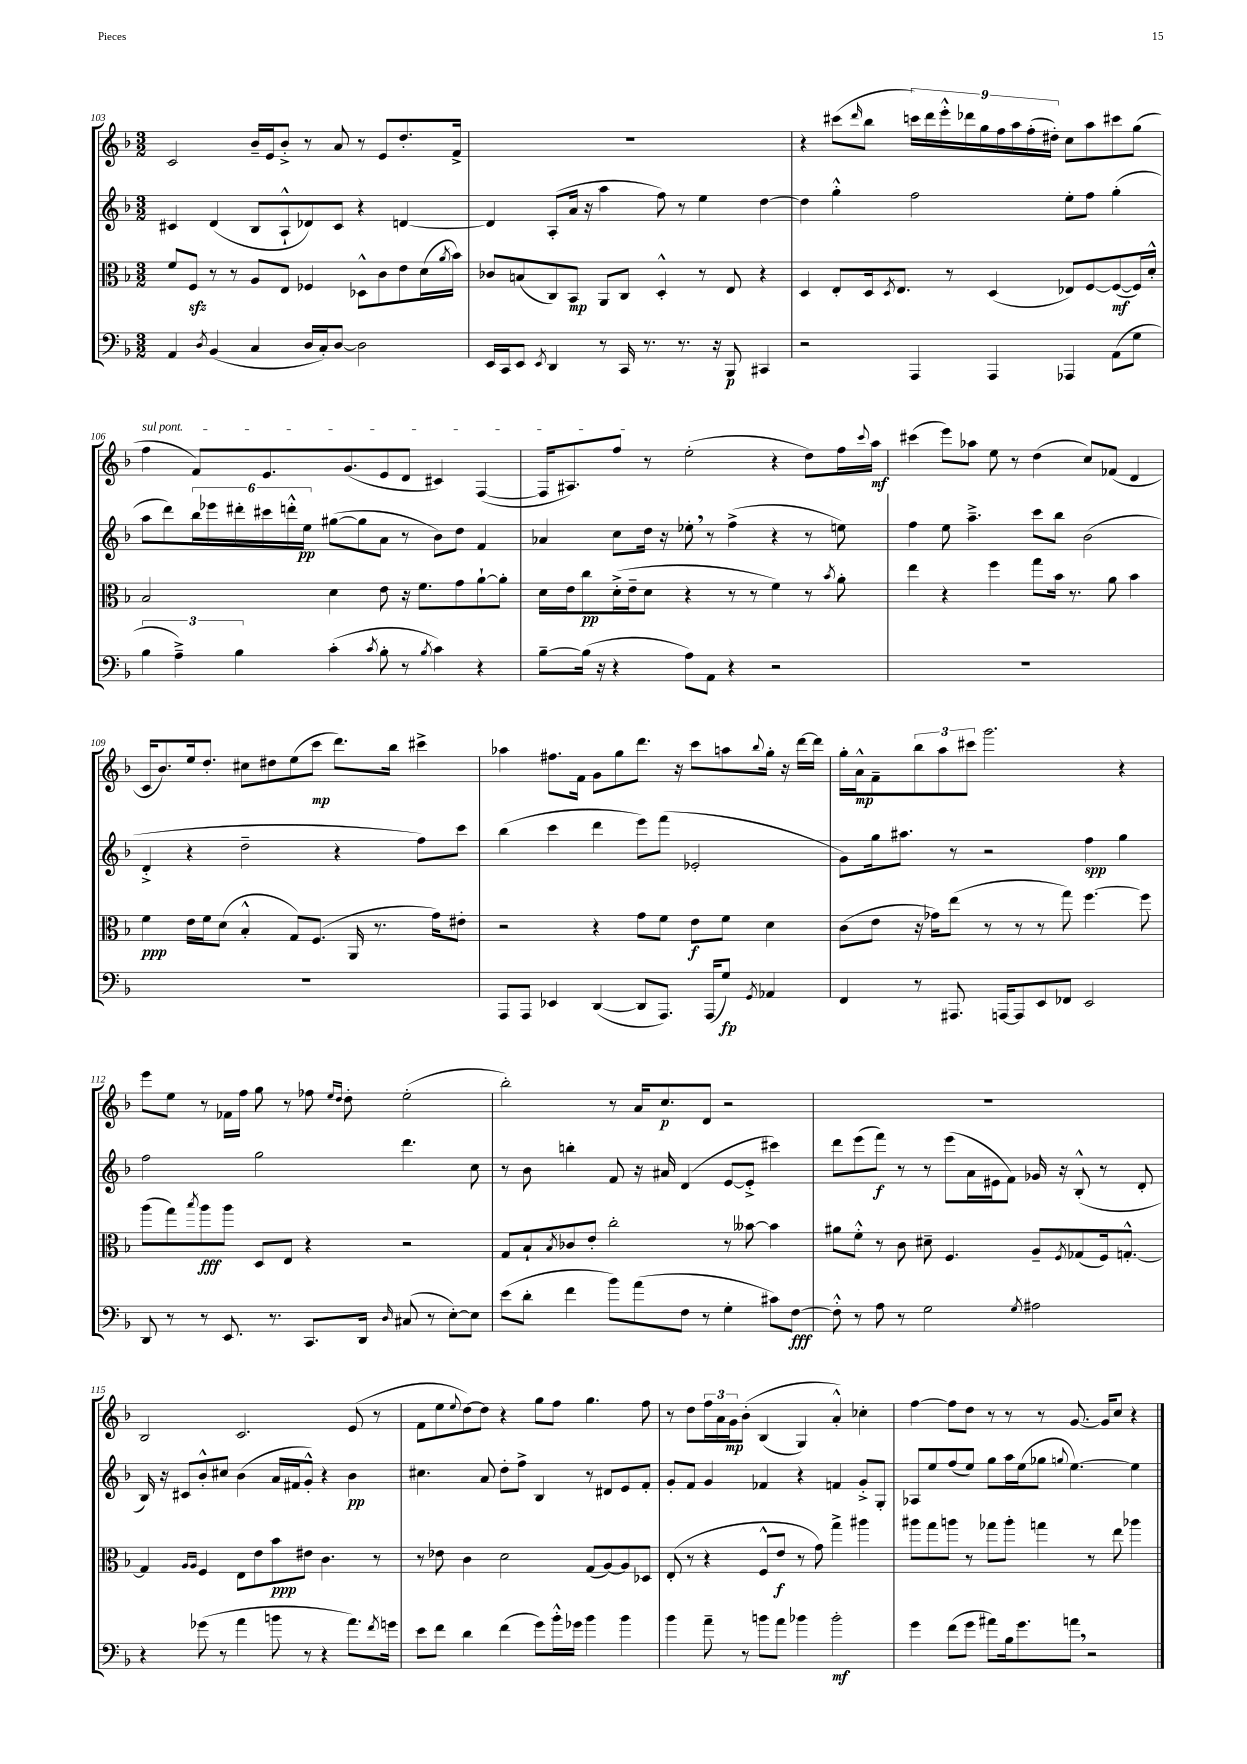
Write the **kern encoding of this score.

**kern	**kern	**kern	**kern
*staff4	*staff3	*staff2	*staff1
*clefF4	*clefC3	*clefG2	*clefG2
*k[b-]	*k[b-]	*k[b-]	*k[b-]
*M3/2	*M3/2	*M3/2	*M3/2
4AA	8f	4c#	2c
.	8F	.	.
8qD	.	.	.
(4BB-	8r	(4d	.
.	8r	.	.
4C	8A	8B-	16b-~
.	.	.	16e
.	8E	8A`^^	8b-'^
16D	4F-	8d-)	8r
16C')	.	.	.
[8D	.	8c#	8a
2D]	8D-^^	4r	8r
.	8c	.	8e
.	8e	[4d	8.dd'
.	(16d	.	.
.	8qa	.	.
.	16b-)	.	16f^
=	=	=	=
16EE	8c-	4d]	1.r
16CC	.	.	.
8EE	(8B	.	.
8qEE	.	.	.
4DD	8C)	(8A'	.
.	8BB-	16a	.
.	.	16r	.
8r	8AA	4aa	.
16CC	8C	.	.
8.r	.	.	.
.	4D'^^	8ff)	.
8.r	.	8r	.
.	8r	4ee	.
16r	.	.	.
8BBB-	8E	.	.
4CC#	4r	[4dd	.
=	=	=	=
2r	4D	4dd]	4r
.	8E'	4gg'^^	(8ccc#
.	.	.	16qqddd
.	16D	.	8bb-
.	8qD	.	.
.	8.E	.	.
4AAA	.	2ff	18ccc)
.	.	.	18ddd
.	.	.	18eee'^^
.	8r	.	.
.	.	.	18ddd-
.	.	.	18gg
4AAA	(4D	.	.
.	.	.	18ff
.	.	.	18aa
.	.	.	(18ff'
.	.	.	18dd#')
4AAA-	8E-)	8ee'	8cc
.	[8F	8ff	8aa
(8AA	(8F_	(4gg'	8ccc#
8G	16F])	.	(8gg
.	16d'^^	.	.
=	=	=	=
6B-	2B-	8aa	4ff
.	.	8ddd)	.
6A~^)	.	.	.
.	.	24bb-	8f)
.	.	24eee-	.
6B-	.	24ddd#'	.
.	.	24ccc#	8.e
.	.	24ddd'^^	.
.	.	24ee	.
(4c'	4d	([8gg#	.
.	.	.	(8.g
.	.	8gg#]	.
8qc	.	.	.
8B-'	8e	8a	8e
8r	16r	8r	8d
.	8.f	.	.
8qB-	.	.	.
4c)	.	8b-)	4c#)
.	8g	8dd	.
4r	[8a`	4f	([4F
.	8a']	.	.
=	=	=	=
[8B-~	16d	4a-	16F]
.	16e	.	8.A#)
(16B-]	8cc	.	.
16r	.	.	.
4r	(16d'^	8cc	8ff
.	16e~	.	.
.	8d	16dd	8r
.	.	16r	.
8A)	4r	8ee-'	(2ee'
8AA	.	8r	.
4r	8r	(4ff^	.
.	8r	.	.
2r	4f)	4r	4r
.	8r	8r	8dd)
.	8qb-	.	.
.	8a'	8ee)	16ff
.	.	.	8qqccc
.	.	.	16aa
=	=	=	=
1.r	4ee	4ff	(4ccc#
.	4r	8ee	8eee)
.	.	4.aa~^	8aa-
.	4ff	.	8ee
.	.	.	8r
.	8gg	8ccc	(4dd
.	16b-	8bb-	.
.	8.r	.	.
.	.	(2b-	8cc)
.	8a	.	(8f-
.	4b-	.	4d
=	=	=	=
1.r	4f	4d'^	16c
.	.	.	8.b-)
.	16e	4r	16ee
.	16f	.	8.dd'
.	(8d	.	.
.	4B-'^^	2dd~	8cc#
.	.	.	8dd#
.	8G)	.	(8ee
.	(8.F	.	8ccc
.	.	4r	8.ddd)
.	16AA	.	.
.	8.r	.	.
.	.	.	16bb-
.	.	8ff)	4ccc#^
.	16g)	.	.
.	8e#'	8ccc	.
=	=	=	=
8AAA	2r	(4bb-	4aa-
8AAA	.	.	.
4EE-	.	4ccc	8.ff#
.	.	.	16f
([4DD	4r	4ddd	8g
.	.	.	8gg
8DD]	8g	8eee)	8.ddd
8.AAA)	8f	(8fff	.
.	.	.	16r
.	8e	2e-'	8ccc
(16AAA	.	.	.
8G)	8f	.	8aa
8qGG	.	.	8qqbb-
4AA-	4d	.	16gg'
.	.	.	16r
.	.	.	[16ddd
.	.	.	16ddd]
=	=	=	=
4FF	(8c	8g)	16gg'
.	.	.	16a^^
.	8e	16gg	8f~
.	.	8.aa#	.
8r	16r	.	12bb-
.	16g-)	.	.
.	.	.	12aa
8.AAA#	(8ee	8r	.
.	.	.	12ccc#
.	8r	2r	2.ggg
[16AAA	.	.	.
8AAA]	8r	.	.
8EE	8r	.	.
8FF-	8gg)	.	.
2EE	[4.ff	4ff	.
.	.	4gg	4r
.	8ff]	.	.
=	=	=	=
8DD	(8aa	2ff	8eee
8r	8gg)	.	8ee
.	8qbb-	.	.
8r	8aa	.	8r
8.EE	8aa	.	16f-
.	.	.	16ff
.	8D	2gg	8gg
8.r	.	.	.
.	8E	.	8r
8.CC	4r	.	8ff-
.	.	.	16qqee
.	.	.	16qqdd
.	.	.	8dd'
16DD	.	.	.
16qqD	.	.	.
(8C#	2r	4.ddd	(2ee'
8r	.	.	.
[8E')	.	.	.
8E]	.	8cc	.
=	=	=	=
(8e	8G	8r	2bb-')
8d'	8B-`	8b-	.
.	8qB-	.	.
4f	8c-	4bb'	.
.	8e'	.	.
8b-)	2cc'	8f	8r
(8a	.	16r	16a
.	.	16a#	8.cc
8F	.	(4d	.
8r	.	.	8d
4G'	8r	[8e	2r
.	[8b--	8e'^]	.
8c#)	4b--]	4ccc#)	.
[8F	.	.	.
=	=	=	=
8F'^^]	8a#	8ddd	1.r
8r	8f'^^	(8eee	.
8A	8r	8fff)	.
8r	8c	8r	.
2G	8d#~	8r	.
.	4.F	(8eee	.
.	.	16a	.
.	.	16e#	.
.	.	8f)	.
8qG	.	.	.
2A#	8A~	16g-	.
.	.	16r	.
.	8qF	.	.
.	(8G-	(8B-'^^	.
.	16F)	8r	.
.	[8.G'^^	.	.
.	.	8d'	.
=	=	=	=
4r	4G]	16B-)	2B-
.	.	16r	.
.	.	8c#	.
.	16qqA	.	.
.	16qqA	.	.
(8g-	4F	8b-'^^	.
8r	.	8cc#	.
4a	8E	(4b-	2.c
.	8e	.	.
8b	8b-	16a	.
.	.	16f#	.
8r	8e#	8g'^^)	.
4r	4.c	4r	.
8.a)	.	4b-	(8e
.	8r	.	8r
8qf	.	.	.
16g	.	.	.
=	=	=	=
8e	8r	4.cc#	8f
8f	8e-	.	8ee
.	.	.	8qqee
4d	4c	.	[8dd)
.	.	8a	8dd]
(4f	2d	8dd'	4r
.	.	8ff^	.
8g)	.	4B-	8gg
16b-'^^	.	.	8ff
16g-	.	.	.
4b-	(8G	8r	4.gg
.	[8A)	8d#	.
4b-	8A]	8e	.
.	8D-	8f'	8ff
=	=	=	=
4b-	(8E'	8g'	8r
.	8r	8f	8dd
8a~	4r	4g	24ff
.	.	.	24a
.	.	.	24g
8r	.	.	&(8b-'
8b	8F^^	4f-	(4B-
8a	8e	.	.
4b-	8r	4r	4G)
.	8g)	.	.
2b-'	4gg^	4f	4a'^^&)
.	4aa#	8g'^	4cc-'
.	.	8G'	.
=	=	=	=
4g	8aa#	8A-	[4ff
.	8gg	8ee	.
(8f	8aa	(8ff	8ff]
8g	8r	8ee)	8dd
8a#)	8gg-	8gg	8r
16B-	8aa'	16aa	8r
8.g	.	(16ee	.
.	4gg	8gg-	8r
.	.	8qqgg	.
8a	.	[4.ee)	[8.g
2r	8r	.	.
.	.	.	16g]
.	8ee	.	8cc
.	4aa-	4ee]	4r
==	==	==	==
*-	*-	*-	*-
